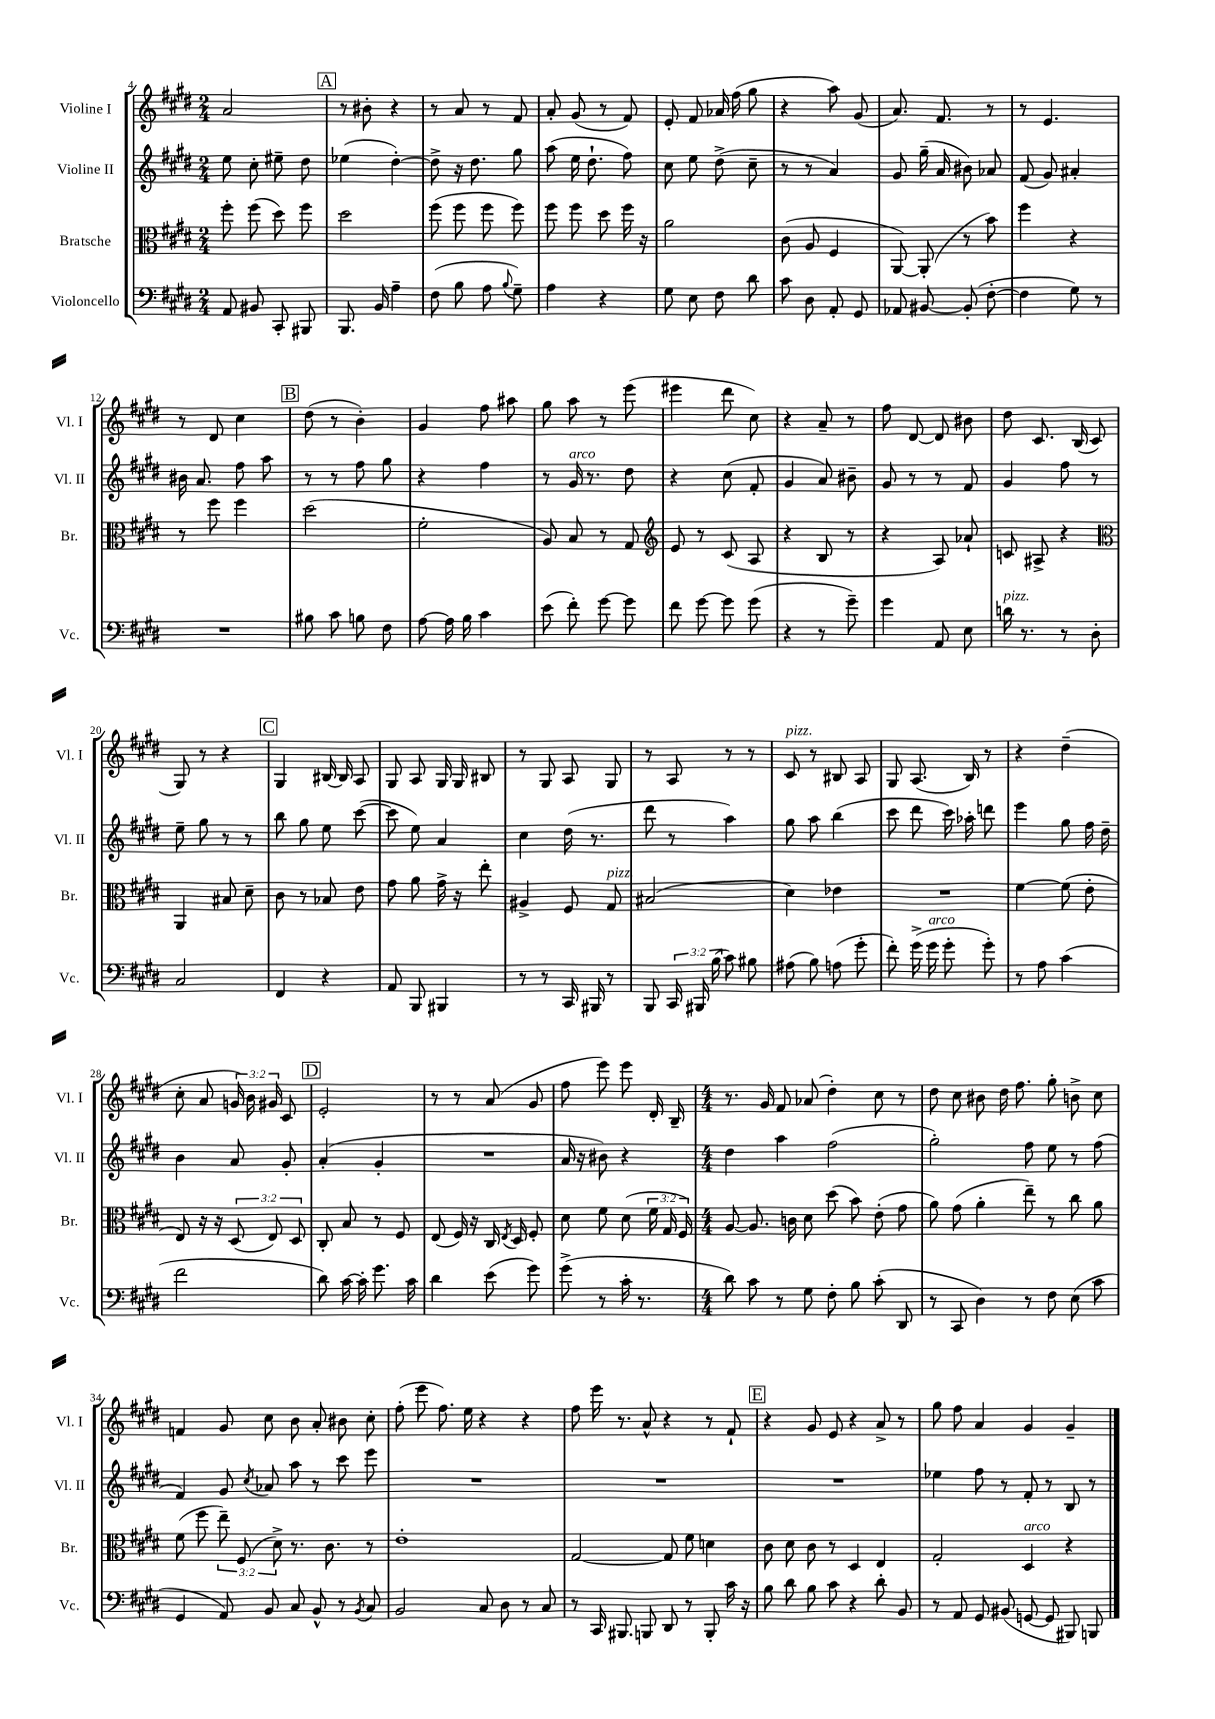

**kern	**kern	**kern	**kern
*staff4	*staff3	*staff2	*staff1
*clefF4	*clefC3	*clefG2	*clefG2
*k[f#c#g#d#]	*k[f#c#g#d#]	*k[f#c#g#d#]	*k[f#c#g#d#]
*M2/4	*M2/4	*M2/4	*M2/4
8AA/	8ff#'\	8ee\	2a/
8BB#/	(8ff#\	8cc#'\	.
8CC#'/	8dd#\)	8ee#~\	.
8BBB#/	8ff#\	8dd#\	.
=	=	=	=
8.BBB/	2dd#\	(4ee-\	8r
.	.	.	8b#'\
16BB/	.	.	.
4A~\	.	[4dd#'\)	4r
=	=	=	=
(8F#\	(8ff#\	8dd#^\]	8r
8B\	8ff#\	16r	8a/
.	.	8.dd#\	.
8A\	8ff#\	.	8r
8qqB/	.	.	.
8G#~\)	8ff#\)	8gg#\	8f#/
=	=	=	=
4A\	8ff#\	(8aa\	8a'/
.	8ff#\	16ee\	(8g#/
.	.	8.dd#`\	.
4r	8dd#\	.	8r
.	16ff#\	8ff#\)	8f#/)
.	16r	.	.
=	=	=	=
8G#\	2a\	8cc#\	8e'/
8E\	.	8ee\	8f#/
8F#\	.	(8dd#^\	16a-/
.	.	.	(16ff#\
8d#\	.	8cc#~\	8gg#\
=	=	=	=
8c#\	(8c#\	8r	4r
8D#\	8A/	8r	.
8AA'/	4F#/	4a/)	8aa\)
8GG#/	.	.	(8g#/
=	=	=	=
8AA-/	[8AA/)	8g#/	8.a/)
[8BB#/	(8AA'/]	(16gg#~\	.
.	.	16a/	8.f#/
(8BB#'/]	8r	8b#\)	.
[8F#'\	8b\)	8a-/	8r
=	=	=	=
4F#\]	4ff#\	(8f#/	8r
.	.	8g#/)	4.e/
8G#\)	4r	4a#'/	.
8r	.	.	.
=	=	=	=
2r	8r	16b#\	8r
.	.	8.a/	.
.	8ff#\	.	8d#/
.	4ff#\	8ff#\	4cc#\
.	.	8aa\	.
=	=	=	=
8B#\	(2dd#\	8r	(8dd#\
8c#\	.	8r	8r
8B\	.	8ff#\	4b'\)
8F#\	.	8gg#\	.
=	=	=	=
[8A\	2f#'\	4r	4g#/
16A\]	.	.	.
16B\	.	.	.
4c#\	.	4ff#\	8ff#\
.	.	.	8aa#\
=	=	=	=
(8e\	8A/)	8r	8gg#\
8f#'\)	8B/	16g#/	8aa\
.	.	8.r	.
[8g#\	8r	.	8r
8g#\]	8G#/	8dd#\	(8eee\
=	=	=	=
*	*clefG2	*	*
8f#\	8e/	4r	4eee#\
[8g#\	8r	.	.
8g#\]	(8c#/	(8cc#\	8ddd#\
(8g#\	8A/	8f#'/	8cc#\)
=	=	=	=
4r	4r	4g#/	4r
8r	8B/	8a/)	8a~/
8g#~\)	8r	8b#~\	8r
=	=	=	=
4g#\	4r	8g#/	8ff#\
.	.	8r	[8d#/
8AA/	8A/)	8r	8d#/]
8E\	8a-`/	8f#/	8b#\
=	=	=	=
16d\	8c/	4g#/	8dd#\
8.r	.	.	.
.	8A#^/	.	8.c#/
8r	4r	8ff#\	.
.	.	.	(16B/
8D#'\	.	8r	8c#/
=	=	=	=
*	*clefC3	*	*
2C#/	4AA/	8ee~\	8G#/)
.	.	8gg#\	8r
.	8B#/	8r	4r
.	8d#~\	8r	.
=	=	=	=
4FF#/	8c#\	8bb\	4G#/
.	8r	8gg#\	.
4r	8B-/	8ee\	[16B#/
.	.	.	16B#/]
.	8e\	([8ccc#\	8A/
=	=	=	=
8AA/	8g#\	8ccc#\]	8G#/
8BBB/	8a\	8ee\)	8A/
4BBB#/	16g#^\	4a/	16G#/
.	16r	.	16G#/
.	8ee'\	.	8B#/
=	=	=	=
8r	4A#^/	4cc#\	8r
8r	.	.	8G#/
16CC#/	8F#/	(16dd#\	8A/
16BBB#/	.	8.r	.
8r	8G#/	.	8G#/
=	=	=	=
8BBB/	(2B#/	8ddd#\	8r
24CC#/	.	8r	8A/
24BBB#/	.	.	.
(24B\	.	.	.
8c#\)	.	4aa\)	8r
8B#\	.	.	8r
=	=	=	=
(8A#\	4d#\)	8gg#\	8c#/
8B\)	.	8aa\	8r
(8A\	4e-\	(4bb\	8B#/
8g#'\	.	.	8A/
=	=	=	=
8f#'\)	2r	8ccc#\	8G#/
(16g#^\	.	8ddd#\	(8.A/
16g#\	.	.	.
8g#'\	.	16ccc#\)	.
.	.	16aa-'\	16B/)
8g#'\)	.	8ddd\	8r
=	=	=	=
8r	[4f#\	4eee\	4r
8A\	.	.	.
(4c#\	(8f#\]	8gg#\	(4dd#~\
.	8e'\	16ff#\	.
.	.	16dd#~\	.
=	=	=	=
2f#\	8E/)	4b\	8cc#'\
.	16r	.	8a/
.	16r	.	.
.	(12D#/	8a/	24g/)
.	.	.	24b\
.	12E/)	.	24g#/
.	.	8g#'/	8c#/
.	12D#/	.	.
=	=	=	=
8d#\)	8C#'/	(4a'/	2e'/
[16c#\	8B/	.	.
16c#'\]	.	.	.
8.g#\	8r	4g#'/	.
.	8F#/	.	.
16c#\	.	.	.
=	=	=	=
4d#\	(8E/	2r	8r
.	16F#/)	.	8r
.	16r	.	.
(8e\	16C#/	.	(8a/
.	8qE/	.	.
.	16D#/	.	.
8g#\)	8F#'/	.	8g#/
=	=	=	=
(8g#^\	8d#\	16a/	8ff#\
.	.	16r	.
8r	8f#\	8b#\)	8eee\)
16c#'\	(8d#\	4r	8eee\
8.r	.	.	.
.	24f#\	.	16d#'/
.	24G#/	.	.
.	.	.	16B~/
.	24F#/)	.	.
=	=	=	=
*M4/4	*M4/4	*M4/4	*M4/4
8d#\)	[8A/	4dd#\	8.r
8c#\	8.A/]	.	.
.	.	.	16g#/
8r	.	4aa\	8f#/
.	16c\	.	.
8G#\	8d#\	.	(8a-/
8F#'\	(8dd#\	(2ff#\	4dd#'\)
8B\	8b\)	.	.
(8c#'\	(8e'\	.	8cc#\
8DD#/	8g#\	.	8r
=	=	=	=
8r	8a\)	2gg#'\)	8dd#\
8CC#/	(8g#\	.	8cc#\
4D#\)	4a'\	.	8b#\
.	.	.	16dd#\
.	.	.	8.ff#\
8r	8ee~\)	8ff#\	.
8F#\	8r	8ee\	8gg#'\
(8E\	8cc#\	8r	8b^\
8c#\	8a\	(8ff#\	8cc#\
=	=	=	=
4GG#/	(8f#\	4f#/)	4f/
.	8ff#\	.	.
8AA/)	12ee~\)	8g#/	8g#/
.	(12F#/	.	.
.	.	8qcc#/	.
8BB/	.	8a-/	8cc#\
.	12d#^\)	.	.
8C#/	8.r	8aa\	8b\
8BB^^/	.	8r	8a'/
.	8.c#\	.	.
8r	.	8ccc#\	8b#\
8qBB/	.	.	.
8C#/	8r	8eee\	8cc#'\
=	=	=	=
2BB/	1e'	1r	(8ff#'\
.	.	.	8eee\
.	.	.	8.ff#\)
.	.	.	16ee\
8C#/	.	.	4r
8D#\	.	.	.
8r	.	.	4r
8C#/	.	.	.
=	=	=	=
8r	[2G#/	1r	8ff#\
16CC#/	.	.	16eee\
8.BBB#/	.	.	8.r
8BBB/	.	.	8a^^/
8DD#/	8G#/]	.	4r
8r	8f#\	.	.
8BBB'/	4d\	.	8r
16c#\	.	.	8f#`/
16r	.	.	.
=	=	=	=
8B\	8c#\	1r	4r
8d#\	8d#\	.	.
8B\	8c#\	.	8g#/
8c#\	8r	.	8e/
4r	4D#/	.	4r
8d#'\	4E/	.	8a^/
8BB/	.	.	8r
=	=	=	=
8r	2G#'/	4ee-\	8gg#\
8AA/	.	.	8ff#\
8GG#/	.	8ff#\	4a/
(8BB#/	.	8r	.
[8GG/	4D#/	8f#'/	4g#/
8GG/]	.	8r	.
8BBB#/)	4r	8B/	4g#~/
8BBB/	.	8r	.
==	==	==	==
*-	*-	*-	*-
